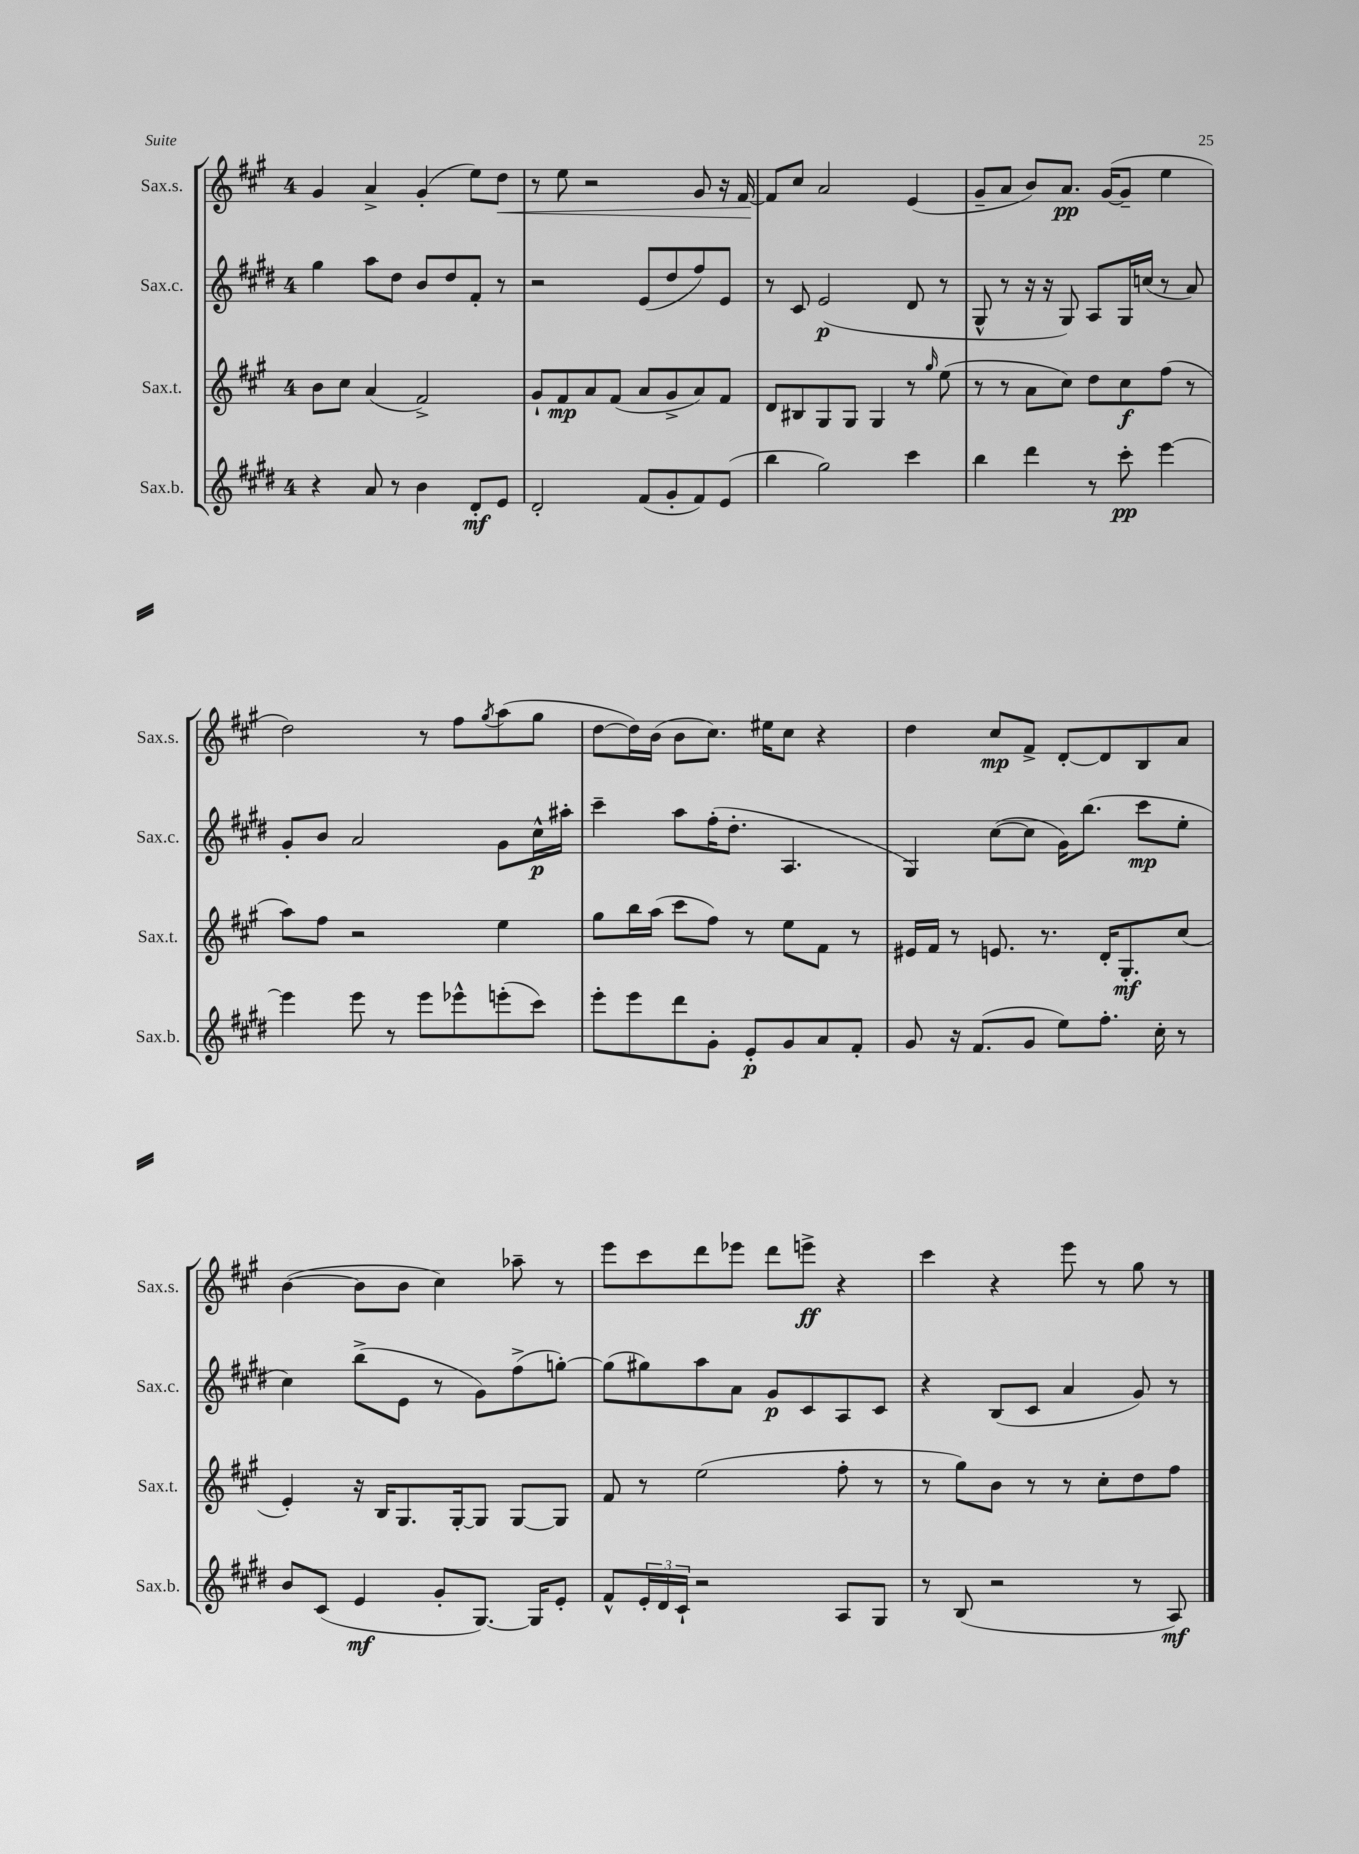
<<
\new StaffGroup <<
\new Staff = "s0" \with { instrumentName = "Sax.s." shortInstrumentName = "Sax.s." } {
    \clef treble \key a \major \once \override Staff.TimeSignature.style = #'single-digit \time 4/4
    gis'4 a'4-> gis'4-.( e''8) d''8\< |
    r8 e''8 r2 gis'8 r16 fis'16~ |
    fis'8\! cis''8 a'2 e'4( |
    gis'8-- a'8 b'8) a'8.\pp gis'16~( gis'8-- e''4 |
    d''2) r8 fis''8 \acciaccatura { gis''8 } a''8( gis''8 |
    d''8~ d''16) b'16( b'8 cis''8.) eis''16 cis''8 r4 |
    d''4 cis''8\mp fis'8-> d'8~-. d'8 b8 a'8 |
    b'4~( b'8 b'8 cis''4) aes''8-- r8 |
    e'''8 cis'''8 d'''8 ees'''8 d'''8 e'''8->\ff r4 |
    cis'''4 r4 e'''8 r8 gis''8 r8 \bar "|." |
}
\new Staff = "s1" \with { instrumentName = "Sax.c." shortInstrumentName = "Sax.c." } {
    \clef treble \key e \major \once \override Staff.TimeSignature.style = #'single-digit \time 4/4
    gis''4 a''8 dis''8 b'8 dis''8 fis'8-. r8 |
    r2 e'8( dis''8 fis''8) e'8 |
    r8 cis'8 e'2\p( dis'8 r8 |
    gis8-^ r8 r16 r16 gis8) a8 gis16 c''16( r8 a'8) |
    gis'8-. b'8 a'2 gis'8 cis''16-^\p ais''16-. |
    cis'''4-- a''8 fis''16-.( dis''8.-. a4. |
    gis4) cis''8~( cis''8 gis'16) b''8.( cis'''8\mp e''8-. |
    cis''4) b''8->( e'8 r8 gis'8) fis''8->( g''8~-.) |
    g''8( gis''8) a''8 a'8 gis'8\p cis'8 a8 cis'8 |
    r4 b8( cis'8 a'4 gis'8) r8 \bar "|." |
}
\new Staff = "s2" \with { instrumentName = "Sax.t." shortInstrumentName = "Sax.t." } {
    \clef treble \key a \major \once \override Staff.TimeSignature.style = #'single-digit \time 4/4
    b'8 cis''8 a'4( fis'2->) |
    gis'8-! fis'8\mp a'8 fis'8( a'8 gis'8-> a'8) fis'8 |
    d'8 bis8 gis8 gis8 gis4 r8 \grace { gis''16 } e''8( |
    r8 r8 a'8 cis''8) d''8 cis''8\f fis''8( r8 |
    a''8) fis''8 r2 e''4 |
    gis''8 b''16 a''16( cis'''8 fis''8) r8 e''8 fis'8 r8 |
    eis'16 fis'16 r8 e'8. r8. d'16-. gis8.-.\mf cis''8( |
    e'4-.) r16 b16 gis8. gis16~-. gis8 gis8~ gis8 |
    fis'8 r8 e''2( fis''8-. r8 |
    r8 gis''8) b'8 r8 r8 cis''8-. d''8 fis''8 \bar "|." |
}
\new Staff = "s3" \with { instrumentName = "Sax.b." shortInstrumentName = "Sax.b." } {
    \clef treble \key e \major \once \override Staff.TimeSignature.style = #'single-digit \time 4/4
    r4 a'8 r8 b'4 dis'8-.\mf e'8 |
    dis'2-. fis'8( gis'8-. fis'8) e'8( |
    b''4 gis''2) cis'''4 |
    b''4 dis'''4 r8 cis'''8-.\pp e'''4~ |
    e'''4 e'''8 r8 e'''8 ees'''8-^ e'''8-.( cis'''8) |
    e'''8-. e'''8 dis'''8 gis'8-. e'8-.\p gis'8 a'8 fis'8-. |
    gis'8 r16 fis'8.( gis'8 e''8) fis''8.-. cis''16-. r8 |
    b'8 cis'8( e'4\mf gis'8-. gis8.~) gis16 e'8-. |
    fis'8-^ \tuplet 3/2 { e'16-. dis'16 cis'16-! } r2 a8 gis8 |
    r8 b8( r2 r8 a8\mf) \bar "|." |
}
>>
>>
\layout { \context { \Score \remove "Bar_number_engraver" } }
